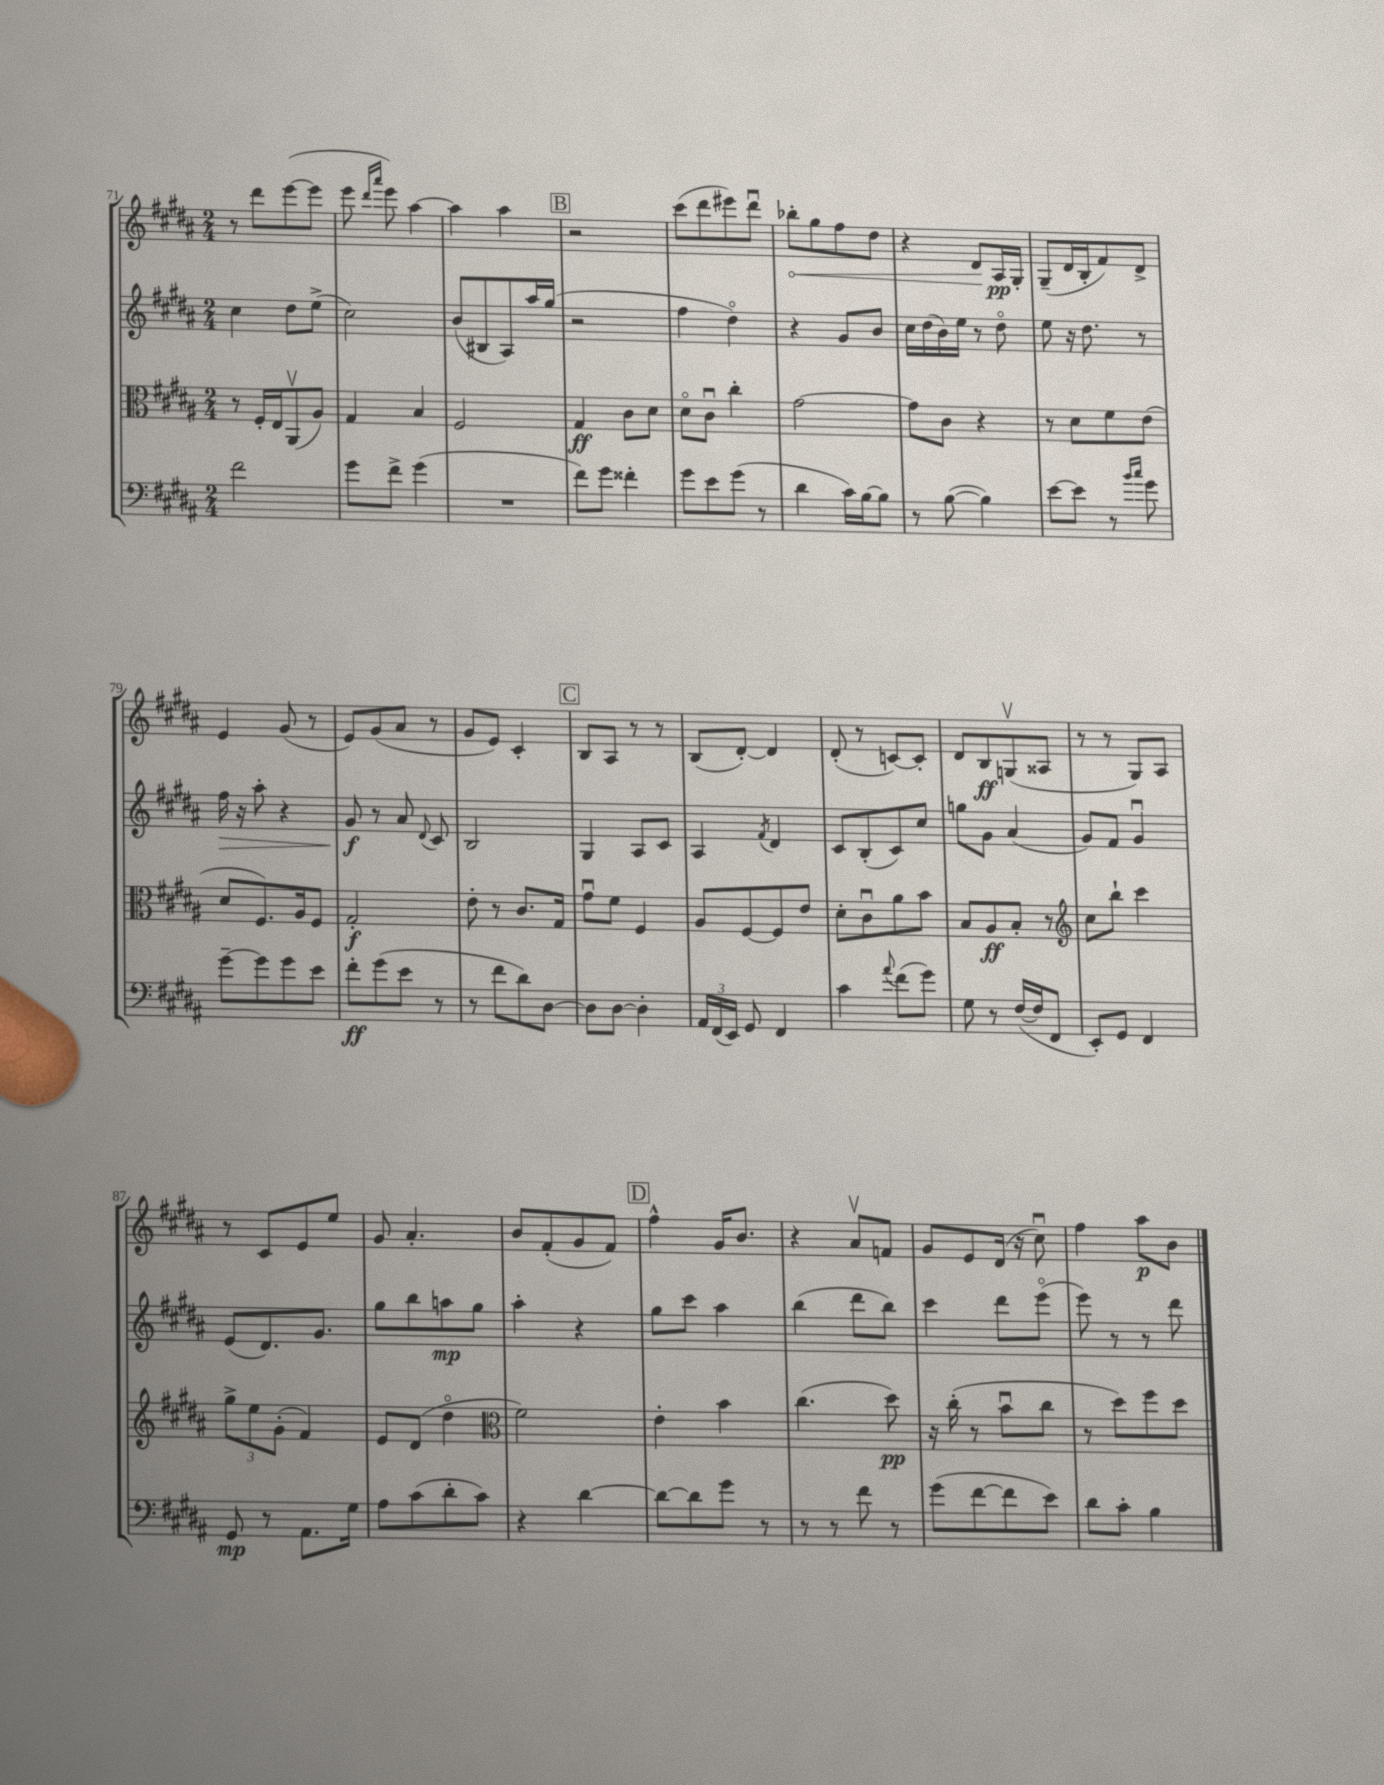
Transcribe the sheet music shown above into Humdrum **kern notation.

**kern	**kern	**kern	**kern
*staff4	*staff3	*staff2	*staff1
*clefF4	*clefC3	*clefG2	*clefG2
*k[f#c#g#d#a#]	*k[f#c#g#d#a#]	*k[f#c#g#d#a#]	*k[f#c#g#d#a#]
*M2/4	*M2/4	*M2/4	*M2/4
2f#	8r	4cc#	8r
.	16F#'	.	8ddd#
.	16E	.	.
.	(8AA#v	8dd#	([8eee
.	8A#)	(8ee^	8eee]
=	=	=	=
8g#	4G#	2cc#)	8eee
.	.	.	16qqddd#
.	.	.	16qqaaa#
8f#^	.	.	8eee)
(4g#	4B	.	[4aa#
=	=	=	=
2r	2F#	(8b	4aa#]
.	.	8B#	.
.	.	8A#)	4aa#
.	.	16aa#	.
.	.	(16gg#	.
=	=	=	=
8f#)	4G#	2r	2r
8g#	.	.	.
4f##'	8c#	.	.
.	8d#	.	.
=	=	=	=
8g#	8d#o	4ff#	(8ccc#
8e	8c#u	.	8ddd#
(8g#	4cc#'	4dd#o)	8eee#)
8r	.	.	8ddd#u
=	=	=	=
4d#	[2g#	4r	8bb-'
.	.	.	8gg#
16c#)	.	8g#	8ff#
[16B	.	.	.
8B]	.	8b	8dd#
=	=	=	=
8r	8g#]	16cc#	4r
.	.	(16dd#	.
([8B	8c#	16b)	.
.	.	16ee	.
4B])	4r	8r	8d#
.	.	8dd#o	16A#
.	.	.	16G#'
=	=	=	=
[8e	8r	8ee	(8G#~
8e]	8d#	16r	16d#
.	.	8.dd#	16B'
8r	8f#	.	8f#)
16qqb	.	.	.
16qqcc#	.	.	.
8g#	(8e	8r	8d#^
=	=	=	=
[8g#~	8d#	16ff#	4e
.	.	16r	.
8g#]	8.F#)	8aa#'	.
8g#	.	4r	(8g#
.	16A#	.	.
8e	8F#	.	8r
=	=	=	=
8f#'	2G#'	8g#	8e)
(8g#	.	8r	(8g#
8e	.	8a#	8a#
.	.	8qqd#	.
8r	.	8c#	8r
=	=	=	=
8r	8e'	2B	8g#
8f#	8r	.	8e)
8d#)	8.c#	.	4c#'
[8D#	.	.	.
.	16G#	.	.
=	=	=	=
8D#]	8g#u	4G#	8B
[8D#	8f#	.	8A#
4D#']	4F#	8A#	8r
.	.	8c#	8r
=	=	=	=
24AA#	8A#	4A#	(8B
(24FF#	.	.	.
24EE)	.	.	.
8GG#	[8F#	.	[8d#')
.	.	8qf#	.
4FF#	8F#]	4d#	4d#]
.	8e	.	.
=	=	=	=
4c#	8d#'	8c#	(8d#'
.	8c#u	(8B'	8r
8qqa#	.	.	.
(8f#	8a#	8c#)	[8c)
8g#)	8b	8cc#	8c']
=	=	=	=
8G#	8B	8gg	8d#
8r	8A#	8g#	8B
([16F#	8B'	(4a#	(8Gv
16F#]	.	.	.
8FF#	8r	.	8A##
=	=	=	=
*	*clefG2	*	*
8EE')	8cc#	8g#)	8r
8GG#	8bb`	8f#	8r
4FF#	4ccc#	4g#u	8G#)
.	.	.	8A#
=	=	=	=
8GG#	12gg#^	(8e	8r
.	12ee	.	.
8r	.	8.d#)	8c#
.	(12g#'	.	.
8.AA#	4f#)	.	8e
.	.	8.g#	.
.	.	.	8ee
16G#	.	.	.
=	=	=	=
8A#	8e	8gg#	8g#
(8c#	(8d#	8bb	4.a#'
8d#'	4dd#o	8aa	.
8c#)	.	8gg#	.
=	=	=	=
*	*clefC3	*	*
4r	2f#)	4aa#'	8b
.	.	.	(8f#'
[4d#	.	4r	8g#
.	.	.	8f#)
=	=	=	=
8d#_	4e'	8gg#	4ff#^^
8d#]	.	8ccc#	.
8g#	4b	4aa#	16g#
.	.	.	8.b
8r	.	.	.
=	=	=	=
8r	(4.cc#	(4bb	4r
8r	.	.	.
8f#	.	8ddd#	8a#v
8r	8dd#)	8bb)	8f
=	=	=	=
(8g#	16r	4ccc#	8g#
.	(16cc#'	.	.
[8f#	8r	.	8e
8f#]	8bu	8ddd#	(16d#
.	.	.	16r
8e)	8cc#	(8eeeo	8cc#u)
=	=	=	=
8d#	8r	8eee)	4ff#
8c#'	8dd#)	8r	.
4B	8ff#	8r	8aa#
.	8dd#	8ddd#	8b
==	==	==	==
*-	*-	*-	*-
